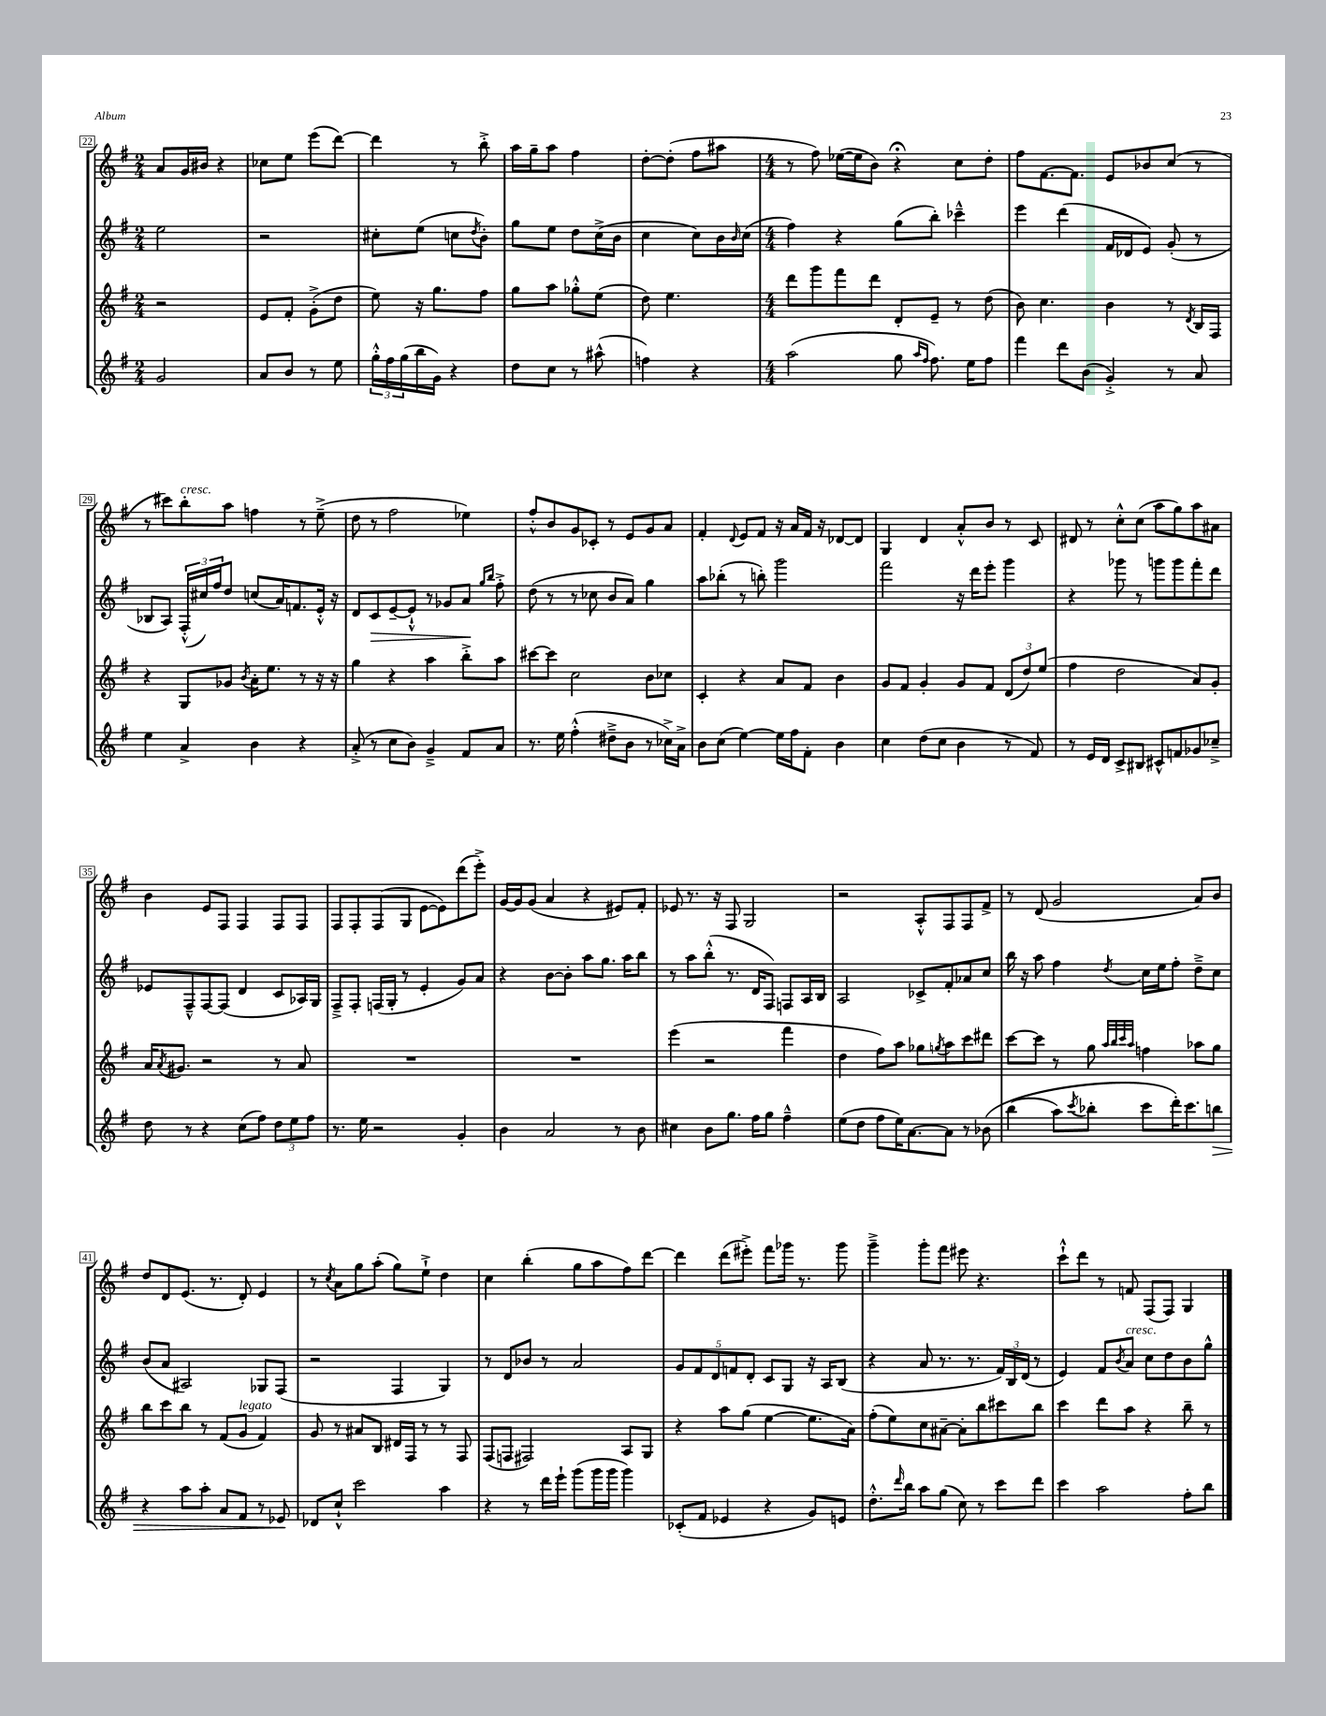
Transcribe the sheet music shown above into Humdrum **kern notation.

**kern	**dynam	**kern	**kern	**dynam	**kern
*part4	*part4	*part3	*part2	*part2	*part1
*staff4	*staff4	*staff3	*staff2	*staff2	*staff1
*clefG2	*	*clefG2	*clefG2	*	*clefG2
*k[f#]	*	*k[f#]	*k[f#]	*	*k[f#]
*M2/4	*	*M2/4	*M2/4	*	*M2/4
=22	=22	=22	=22	=22	=22
2g/	.	2r	2ee\	.	8a/L
.	.	.	.	.	16g/L
.	.	.	.	.	16b#X/JJ
.	.	.	.	.	4r
=23	=23	=23	=23	=23	=23
8a/L	.	8e/L	2r	.	8cc-X\L
8b/J	.	8f#'/J	.	.	8ee\J
8r	.	(8g'^\L	.	.	(8eee\L
8ee\	.	8dd\J	.	.	[8ddd\J)
=24	=24	=24	=24	=24	=24
24gg'^^\LL	.	8ee\)	8cc#X'\L	.	4ddd\]
24ff#\	.	.	.	.	.
(24gg\	.	.	.	.	.
16bb\	.	16r	(8ee\J	.	.
16g\JJ)	.	8.gg\L	.	.	.
4r	.	.	8ccn\L	.	8r
.	.	.	8qdd/	.	.
.	.	8ff#\J	8b'\J)	.	8bb'^\
=25	=25	=25	=25	=25	=25
8dd\L	.	8gg\L	8gg\L	.	16aa\LL
.	.	.	.	.	16gg~\J
8cc\J	.	8aa\J	8ee\J	.	8aa\J
8r	.	8gg-X'^^\L	8dd\L	.	4ff#\
(8aa#X^^\	.	(8ee\J	(16cc^\L	.	.
.	.	.	16b\JJ	.	.
=26	=26	=26	=26	=26	=26
4ffn\)	.	8dd\)	4cc\	.	[8dd'\L
.	.	4.ee\	.	.	(8dd'\J]
4r	.	.	8cc\L)	.	8ff#\L
.	.	.	16b\L	.	8aa#X\J
.	.	.	16qqb/	.	.
.	.	.	(16cc\JJ	.	.
=27	=27	=27	=27	=27	=27
*M4/4	*	*M4/4	*M4/4	*	*M4/4
(2aa\	.	8ddd\L	4ff#\)	.	8r
.	.	8ggg\	.	.	8ff#\)
.	.	8fff#\	4r	.	([16ee-X\LL
.	.	.	.	.	16ee-\J]
.	.	8ddd\J	.	.	8b\J)
8gg\	.	8d'/L	(8gg\L	.	4r;<
16qqaa/LL	.	.	.	.	.
16qqff#/JJ	.	.	.	.	.
8.ff#\)	.	8e~/J	8bb'\J)	.	.
.	.	8r	4ccc-X~^^\	.	8cc\L
16ee\KL	.	.	.	.	.
8ff#\J	.	(8dd\	.	.	8dd'\J
=28	=28	=28	=28	=28	=28
4fff#\	.	8b\)	4eee\	.	8ff#\L
.	.	4.cc\	.	.	[8.f#\
8ddd\L	.	.	(4ddd\	.	.
.	.	.	.	.	8.f#\J]
(8b\J	.	.	.	.	.
4g'^/)	.	4b\	16f#/LL	.	8e/L
.	.	.	16d-X/J	.	.
.	.	.	8e/J)	.	8b-X/
8r	.	8r	(8g'/	.	(8cc/J
.	.	8qd/	.	.	.
8a/	.	16B/LL	8r	.	8r
.	.	16F#/JJ	.	.	.
!!LO:LB:g=z
=29	=29	=29	=29	=29	=29
4ee\	.	4r	8B-X/L	.	8r
.	.	.	8A/J)	.	8ccc#X\L)
!	!	!	!	!	!LO:TX:a:i:t=cresc.
4a^/	.	8G/L	(24F#'^^/LL	.	8bb'\
.	.	.	24cc#X/)	.	.
.	.	.	24ff#/J	.	.
.	.	8g-X/J	8dd/J	.	8aa\J
.	.	8qb/	.	.	.
4b\	.	16a'\KL	(8ccn/L	.	4ffn\
.	.	8.ee\J	.	.	.
.	.	.	16a/K)	.	.
.	.	.	8.fn/	.	.
4r	.	8r	.	.	8r
.	.	16r	16e'^^/Jk	.	(8ee~^\
.	.	16r	16r	.	.
=30	=30	=30	=30	=30	=30
(8a'^/	.	4gg\	8d/L	.	8dd\
!	!	!	!	!LO:HP:b	!
8r	.	.	8c/	>	8r
8cc\L	.	4r	[8e~/	.	2ff#\
8b\J)	.	.	8e`^^/J]	.	.
4g~^/	.	4aa\	8r	.	.
.	.	.	8g-X/L	.	.
8f#/L	.	8bb'^\L	8a/J	.	4ee-X\)
.	.	.	16qqgg/LL	.	.
.	.	.	16qqbb/JJ	.	.
8a/J	.	8aa\J	8ff#'^\	]	.
=31	=31	=31	=31	=31	=31
8.r	.	[8ccc#X\L	(8dd\	.	8ff#'^^/L
.	.	8ccc#\J]	8r	.	8b/
16ee\	.	.	.	.	.
(4ff#'^^\	.	2cc\	8r	.	8g/
.	.	.	8cc-X\	.	8c-X'/J
8dd#X~^\L	.	.	8b/L	.	8r
8b\J	.	.	8a/J)	.	8e/L
8r	.	8b\L	4gg\	.	8g/
16cc-X^\LL)	.	8cc-X\J	.	.	8a/J
16a^\JJ	.	.	.	.	.
=32	=32	=32	=32	=32	=32
8b\L	.	4c'/	8aa\L	.	4f#'/
(8cc\J	.	.	(8bb-X'\J	.	.
.	.	.	.	.	8qqd/
[4ee\)	.	4r	8r	.	8e/L
.	.	.	8bbn'\)	.	8f#/J
16ee\LL]	.	8a/L	2ggg\	.	16r
16ff#\J	.	.	.	.	16a/LL
8f#'\J	.	8f#/J	.	.	16f#/JJ
.	.	.	.	.	16r
4b\	.	4b\	.	.	[8d-X/L
.	.	.	.	.	8d-/J]
=33	=33	=33	=33	=33	=33
4cc\	.	8g/L	2fff#\	.	4G/
.	.	8f#/J	.	.	.
(8dd\L	.	4g'/	.	.	4d/
8cc\J	.	.	.	.	.
4b\	.	8g/L	16r	.	8a'^^/L
.	.	.	16ddd\KL	.	.
.	.	8f#/J	8eee'\J	.	8b/J
8r	.	(12d/L	4ggg\	.	8r
.	.	12dd/)	.	.	.
8f#/)	.	.	.	.	8c/
.	.	(12ee/J	.	.	.
=34	=34	=34	=34	=34	=34
8r	.	4ff#\	4r	.	8d#X/
16e/LL	.	.	.	.	8r
16d/JJ	.	.	.	.	.
8c^/L	.	2dd\	8ggg-X\	.	8cc'^^\L
8B#X/J	.	.	8r	.	(8cc\J
8c#X^^/L	.	.	8gggn\L	.	8aa\L
8fn/	.	.	8ggg\	.	8gg\)
8g-X/	.	8a/L)	8fff#'\	.	8aa\
8cc-X~^/J	.	8g'/J	8ddd\J	.	8a#X\J
!!LO:LB:g=z
=35	=35	=35	=35	=35	=35
8dd\	.	16a/KL	8e-X/L	.	4b\
.	.	8qa/	.	.	.
.	.	8.g#X/J	.	.	.
8r	.	.	8F#~^^/	.	.
4r	.	2r	[8F#/	.	8e/L
.	.	.	(8F#/J]	.	8F#/J
(8cc\L	.	.	4d/	.	4F#/
8ff#\J)	.	.	.	.	.
12dd\L	.	8r	8c/L	.	8F#/L
12ee\	.	.	.	.	.
.	.	8a/	16A-X/L)	.	8F#/J
12ff#\J	.	.	.	.	.
.	.	.	16G/JJ	.	.
=36	=36	=36	=36	=36	=36
8.r	.	1r	8F#~^/L	.	8F#/L
.	.	.	8F#'/J	.	8F#'/
16ee\	.	.	.	.	.
2r	.	.	(16Fn/LL	.	(8F#/
.	.	.	16G'/JJ	.	.
.	.	.	8r	.	8G/J
.	.	.	4e'/	.	[8e\L
.	.	.	.	.	8e\])
4g'/	.	.	8g/L)	.	(8ddd\
.	.	.	8a/J	.	8eee'^\J)
=37	=37	=37	=37	=37	=37
4b\	.	1r	4r	.	[16g/LL
.	.	.	.	.	16g/J]
.	.	.	.	.	(8g/J
2a/	.	.	[8b\L	.	4a/
.	.	.	8b'\J]	.	.
.	.	.	8aa\L	.	4r
.	.	.	8.gg\J	.	.
8r	.	.	.	.	8e#X/L)
.	.	.	16aa\KL	.	.
8b\	.	.	8bb\J	.	8f#'/J
=38	=38	=38	=38	=38	=38
4cc#X\	.	(4eee\	8r	.	8e-X/
.	.	.	8aa\L	.	8.r
8b\L	.	2r	(8bb'^^\J	.	.
.	.	.	.	.	16r
8.gg\J	.	.	8.r	.	8F#/
.	.	.	.	.	2G/
16ff#\KL	.	.	16d/KL	.	.
8gg\J	.	.	8F#/J)	.	.
4ff#~^^\	.	4fff#\	8Fn/L	.	.
.	.	.	16A/L	.	.
.	.	.	16B/JJ	.	.
=39	=39	=39	=39	=39	=39
(8ee\L	.	4dd\	2A/	.	2r
8dd\J	.	.	.	.	.
8ff#\L	.	8ff#\L)	.	.	.
16ee\K)	.	8aa\J	.	.	.
[8.a\	.	.	.	.	.
.	.	8gg-X\L	8c-X^/L	.	8A'^^/L
.	.	8qggn/	.	.	.
8a\J]	.	8aa\	8f#'/	.	8F#/
8r	.	8ccc\	8a-X/	.	8F#/
(8b-X\	.	8ddd#X\J	8cc/J	.	8f#^/J
=40	=40	=40	=40	=40	=40
(4bb\	.	[8ccc\L	16bb\	.	8r
.	.	.	16r	.	.
.	.	8ccc\J]	8aa\	.	(8d/
8aa\L)	.	8r	4ff#\	.	2g/
8qccc/	.	.	.	.	.
8bb-X'\J	.	8gg\	.	.	.
.	.	32qqaa/LLL	.	.	.
.	.	32qqbb/	.	.	.
.	.	32qqccc/	.	.	.
.	.	32qqaa/JJJ	8qdd/	.	.
8ccc\L	.	4ffn\	16cc\LL	.	.
.	.	.	16ee\J	.	.
16ddd'\K)	.	.	8ff#'\J	.	.
8.ccc\	.	.	.	.	.
.	.	8aa-X\L	8dd~^\L	.	8a/L)
!	!LO:HP:b	!	!	!	!
8bbn\J	>	8gg\J	8cc\J	.	8b/J
!!LO:LB:g=z
=41	=41	=41	=41	=41	=41
4r	.	8bb\L	(8b/L	.	8dd/L
.	.	8ccc\	8a/J	.	8d/
8aa\L	.	8bb\J	2A#X/)	.	(8.e/J
8aa'\J	.	8r	.	.	.
.	.	.	.	.	8.r
8a/L	.	(8f#/L	.	.	.
!	!	!LO:TX:a:i:t=legato	!	!	!
8f#/J	.	8g/J	.	.	8d'/)
8r	.	4f#/)	8G-X/L	.	4e/
8e-X/	.	.	(8F#/J	.	.
.	]	.	.	.	.
=42	=42	=42	=42	=42	=42
8d-X/L	.	8g/	2r	.	8r
.	.	.	.	.	8qcc/
8cc`^^/J	.	8r	.	.	8a\L
2ccc\	.	8a#X/L	.	.	8gg\
.	.	8B/J	.	.	(8aa'\J
.	.	16d#X/LL	4F#/	.	8gg\L)
.	.	16F#/JJ	.	.	.
.	.	8r	.	.	8ee`^\J
4aa\	.	8r	4G/)	.	4dd\
.	.	8F#/	.	.	.
=43	=43	=43	=43	=43	=43
4r	.	(8F#/L	8r	.	4cc\
.	.	8Fn/J	8d/L	.	.
8r	.	2F#X/)	8b-X/J	.	(4bb'\
16ddd\LL	.	.	8r	.	.
16eee`\JJ	.	.	.	.	.
(8ggg\L	.	.	2a/	.	8gg\L
16ggg\L	.	.	.	.	8aa\
16ggg\JJ	.	.	.	.	.
4ggg\)	.	8A/L	.	.	8ff#\)
.	.	8G/J	.	.	[8ddd\J
=44	=44	=44	=44	=44	=44
(8c-X'/L	.	4r	10g/L	.	4ddd\]
.	.	.	10f#/	.	.
8f#/J	.	.	.	.	.
.	.	.	10d/	.	.
4e-X/	.	8aa\L	.	.	(8ddd\L
.	.	.	10fn/	.	.
.	.	(8gg\J	.	.	8eee#X'^\J)
.	.	.	10d'/J	.	.
4r	.	[4ee\	8c/L	.	8fff#\L
.	.	.	8G/J	.	16ggg-X\Jk
.	.	.	.	.	8.r
8g/L)	.	8.ee\L]	16r	.	.
.	.	.	16A/KL	.	.
8en/J	.	.	(8B/J	.	8ggg-\
.	.	16a\Jk)	.	.	.
=45	=45	=45	=45	=45	=45
8.dd'^^\L	.	(8ff#'\L	4r	.	4ggg~^\
.	.	8ee\)	.	.	.
16qqddd/	.	.	.	.	.
16bb\Jk	.	.	.	.	.
8aa\L	.	8cc\	8a/	.	8ggg'\L
(8gg\J	.	[8a#X~\J	8.r	.	8fff#\J
8cc\)	.	8a#'\L]	.	.	8eee#X\
.	.	.	8.r	.	.
8r	.	8bb\	.	.	4.r
8ccc\L	.	8ccc#X\	24f#/LL)	.	.
.	.	.	24B/	.	.
.	.	.	(24d/JJ	.	.
8ddd\J	.	8bb\J	8r	.	.
=46	=46	=46	=46	=46	=46
4ccc\	.	4ccc\	4e/)	.	8ccc`^^\L
.	.	.	.	.	8ddd\J
2aa\	.	8ddd\L	8f#/L	.	8r
.	.	.	8qb/	.	.
!	!	!	!LO:TX:a:i:t=cresc.	!	!
.	.	8aa\J	8a/J	.	8fn/
.	.	4r	8cc\L	.	(8F#/L
.	.	.	8dd\	.	8F#/J)
8ff#'\L	.	8bb~\	8b\	.	4G/
8bb\J	.	8r	8gg^^\J	.	.
==	==	==	==	==	==
*-	*-	*-	*-	*-	*-
